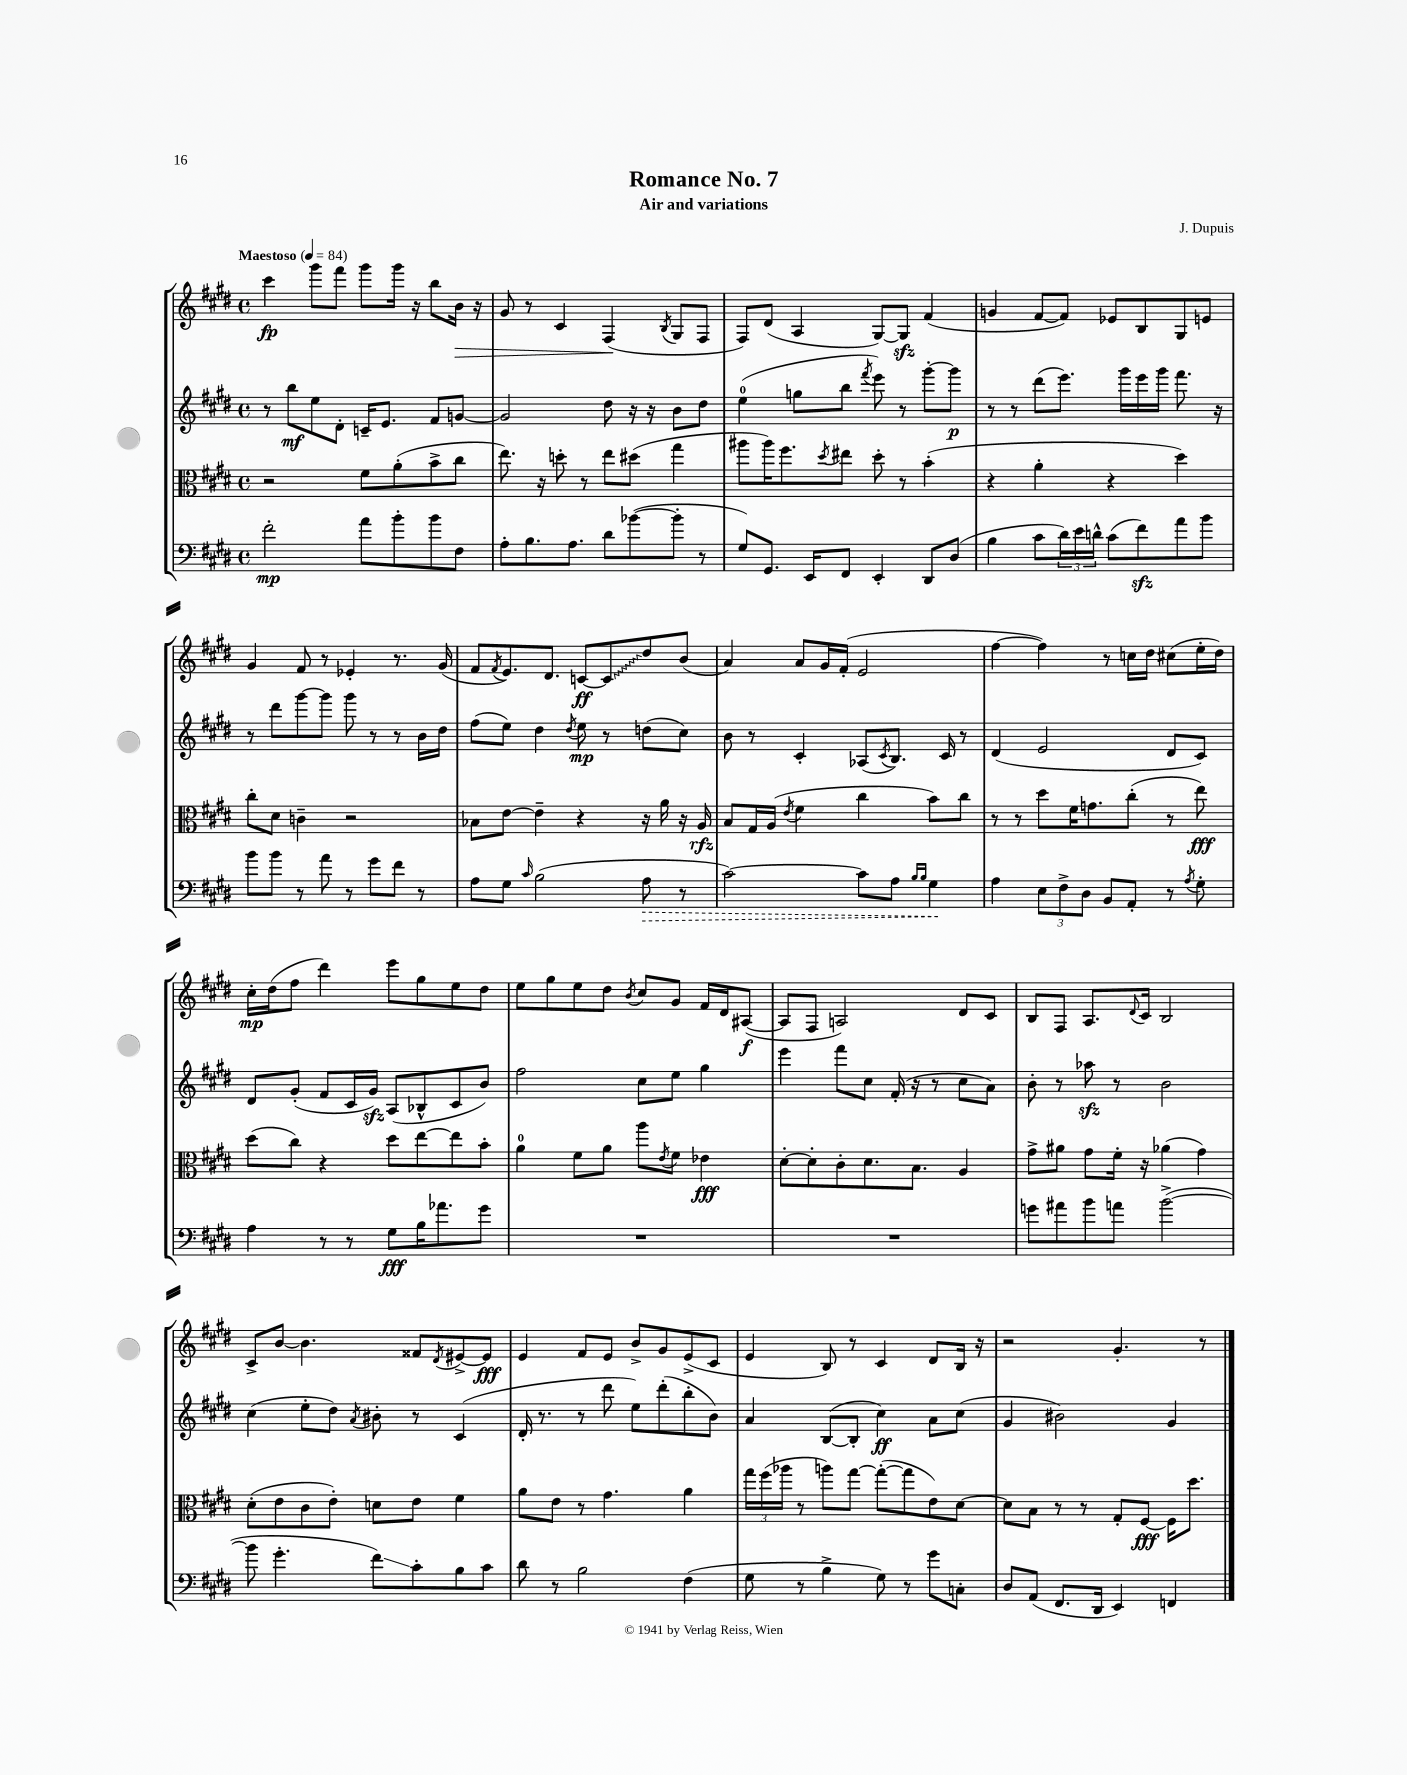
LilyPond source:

\header { title = "Romance No. 7" composer = "J. Dupuis" subtitle = "Air and variations" }
<<
\new StaffGroup <<
\new Staff = "s0" {
    \clef treble \key e \major \defaultTimeSignature \time 4/4 \tempo "Maestoso" 4 = 84
    cis'''4\fp gis'''8 fis'''8 gis'''8 gis'''16 r16 b''8 b'16\> r16 |
    gis'8 r8 cis'4 fis4\!( \acciaccatura { b8 } gis8 fis8 |
    fis8) dis'8( a4 gis8~) gis8\sfz fis'4( |
    g'4 fis'8~ fis'8) ees'8 b8 gis8 e'8 |
    gis'4 fis'8 r8 ees'4-. r8. gis'16( |
    fis'8 \acciaccatura { fis'8 } e'8.) dis'8. c'8~\ff \once \override Glissando.style = #'zigzag c'8\glissando dis''8 b'8( |
    a'4) a'8 gis'16 fis'16-.( e'2 |
    fis''4~ fis''4) r8 c''16 dis''16 cis''8( e''16-. dis''16) |
    cis''16-.\mp dis''16( fis''8 dis'''4) e'''8 gis''8 e''8 dis''8 |
    e''8 gis''8 e''8 dis''8 \acciaccatura { b'8 } cis''8 gis'8 fis'16 dis'16 ais8~\f( |
    ais8 fis8 a2) dis'8 cis'8 |
    b8 fis8 a8. \appoggiatura { dis'8 } cis'16 b2 |
    cis'8-> b'8~ b'4. fisis'8 \acciaccatura { dis'8 } eis'8~-> eis'8\fff |
    e'4 fis'8 e'8 b'8-> gis'8 e'8->( cis'8 |
    e'4 b8) r8 cis'4 dis'8 b16 r16 |
    r2 gis'4.-. r8 \bar "|." |
}
\new Staff = "s1" {
    \clef treble \key e \major \defaultTimeSignature \time 4/4
    r8 b''8\mf e''8 dis'8-. c'16-- e'8. fis'8 g'8~ |
    g'2 dis''8 r16 r16 b'8 dis''8 |
    e''4-0( g''8 b''8 \acciaccatura { fis'''8 } e'''8) r8 gis'''8~-. gis'''8\p |
    r8 r8 dis'''8( e'''8.) gis'''16 e'''16 gis'''16 fis'''8. r16 |
    r8 dis'''8 gis'''8~ gis'''8 gis'''8 r8 r8 b'16 dis''16 |
    fis''8( e''8) dis''4 \acciaccatura { dis''8 } e''8\mp r8 d''8( cis''8) |
    b'8 r8 cis'4-. aes8( \acciaccatura { cis'8 } b8.) cis'16 r8 |
    dis'4( e'2 dis'8 cis'8) |
    dis'8 gis'8-.( fis'8 cis'16 gis'16\sfz) a8( bes8-^ cis'8 b'8) |
    fis''2 cis''8 e''8 gis''4 |
    e'''4 fis'''8 cis''8 fis'16-.( r16 r8 cis''8 a'8) |
    b'8-. r8 aes''8\sfz r8 b'2 |
    cis''4( e''8-. dis''8) \acciaccatura { a'8 } bis'8-. r8 cis'4( |
    dis'16-. r8. r8 dis'''8 e''8) dis'''8-.( b''8-. b'8) |
    a'4 b8~( b8-. cis''4\ff) a'8 cis''8( |
    gis'4 bis'2) gis'4 \bar "|." |
}
\new Staff = "s2" {
    \clef alto \key e \major \defaultTimeSignature \time 4/4
    r2 fis'8 a'8-.( b'8-> cis''8 |
    e''8.) r16 d''8-. r8 e''8 dis''8( gis''4 |
    ais''8 ais''16) fis''8. \acciaccatura { dis''8 } eis''8 dis''8-. r8 b'4-.( |
    r4 a'4-. r4 dis''4) |
    cis''8-. dis'8 c'4-- r2 |
    bes8 e'8~ e'4-- r4 r16 a'16 r16 a16\rfz |
    b8 gis16 a16( \acciaccatura { e'8 } fis'4 cis''4 b'8) cis''8 |
    r8 r8 dis''8 fis'16 g'8. cis''8-.( r8 e''8\fff) |
    dis''8( cis''8) r4 dis''8 e''8~ e''8 b'8-. |
    a'4-0 fis'8 a'8 a''8 \acciaccatura { e'8 } fis'8 ees'4\fff |
    dis'8~-. dis'8-. cis'8-. dis'8. b8. a4 |
    gis'8-> ais'8 gis'8 fis'16-. r16 aes'4( gis'4) |
    dis'8-.( e'8 cis'8 e'8-.) d'8 e'8 fis'4 |
    a'8 e'8 r8 gis'4. a'4 |
    \tuplet 3/2 { gis''16 fis''16( aes''16 } r8 a''8) gis''8~ gis''8~-.( gis''8 e'8) dis'8~ |
    dis'8 b8 r8 r8 gis8-. fis8~\fff fis16 dis''8. \bar "|." |
}
\new Staff = "s3" {
    \clef bass \key e \major \defaultTimeSignature \time 4/4
    fis'2-.\mp a'8 b'8-. b'8 fis8 |
    a8-. b8. a8. dis'8 bes'8~( bes'8-. r8 |
    gis8) gis,8. e,16 fis,8 e,4-. dis,8 dis8( |
    b4 cis'8 \tuplet 3/2 { dis'16) e'16 d'16-^ } cis'8( fis'8\sfz) a'8 b'8 |
    b'8 b'8 r8 a'8 r8 gis'8 fis'8 r8 |
    a8 gis8 \grace { cis'16 } b2( \once \override Hairpin.style = #'dashed-line a8\> r8 |
    cis'2~) cis'8 a8 \grace { b16 b16 } gis4\! |
    a4 \tuplet 3/2 { e8 fis8-> dis8 } b,8 a,8-. r8 \acciaccatura { a8 } gis8-. |
    a4 r8 r8 gis8\fff b16 aes'8. gis'8 |
    R1 |
    R1 |
    g'8 ais'8 b'8 a'8 b'2~->( |
    b'8 gis'4.-. fis'8\glissando) cis'8-. b8 cis'8 |
    dis'8 r8 b2 fis4( |
    gis8 r8 b4-> gis8) r8 gis'8 c8-. |
    dis8 a,8( fis,8. dis,16 e,4) f,4 \bar "|." |
}
>>
>>
\layout { \context { \Score \remove "Bar_number_engraver" } }
